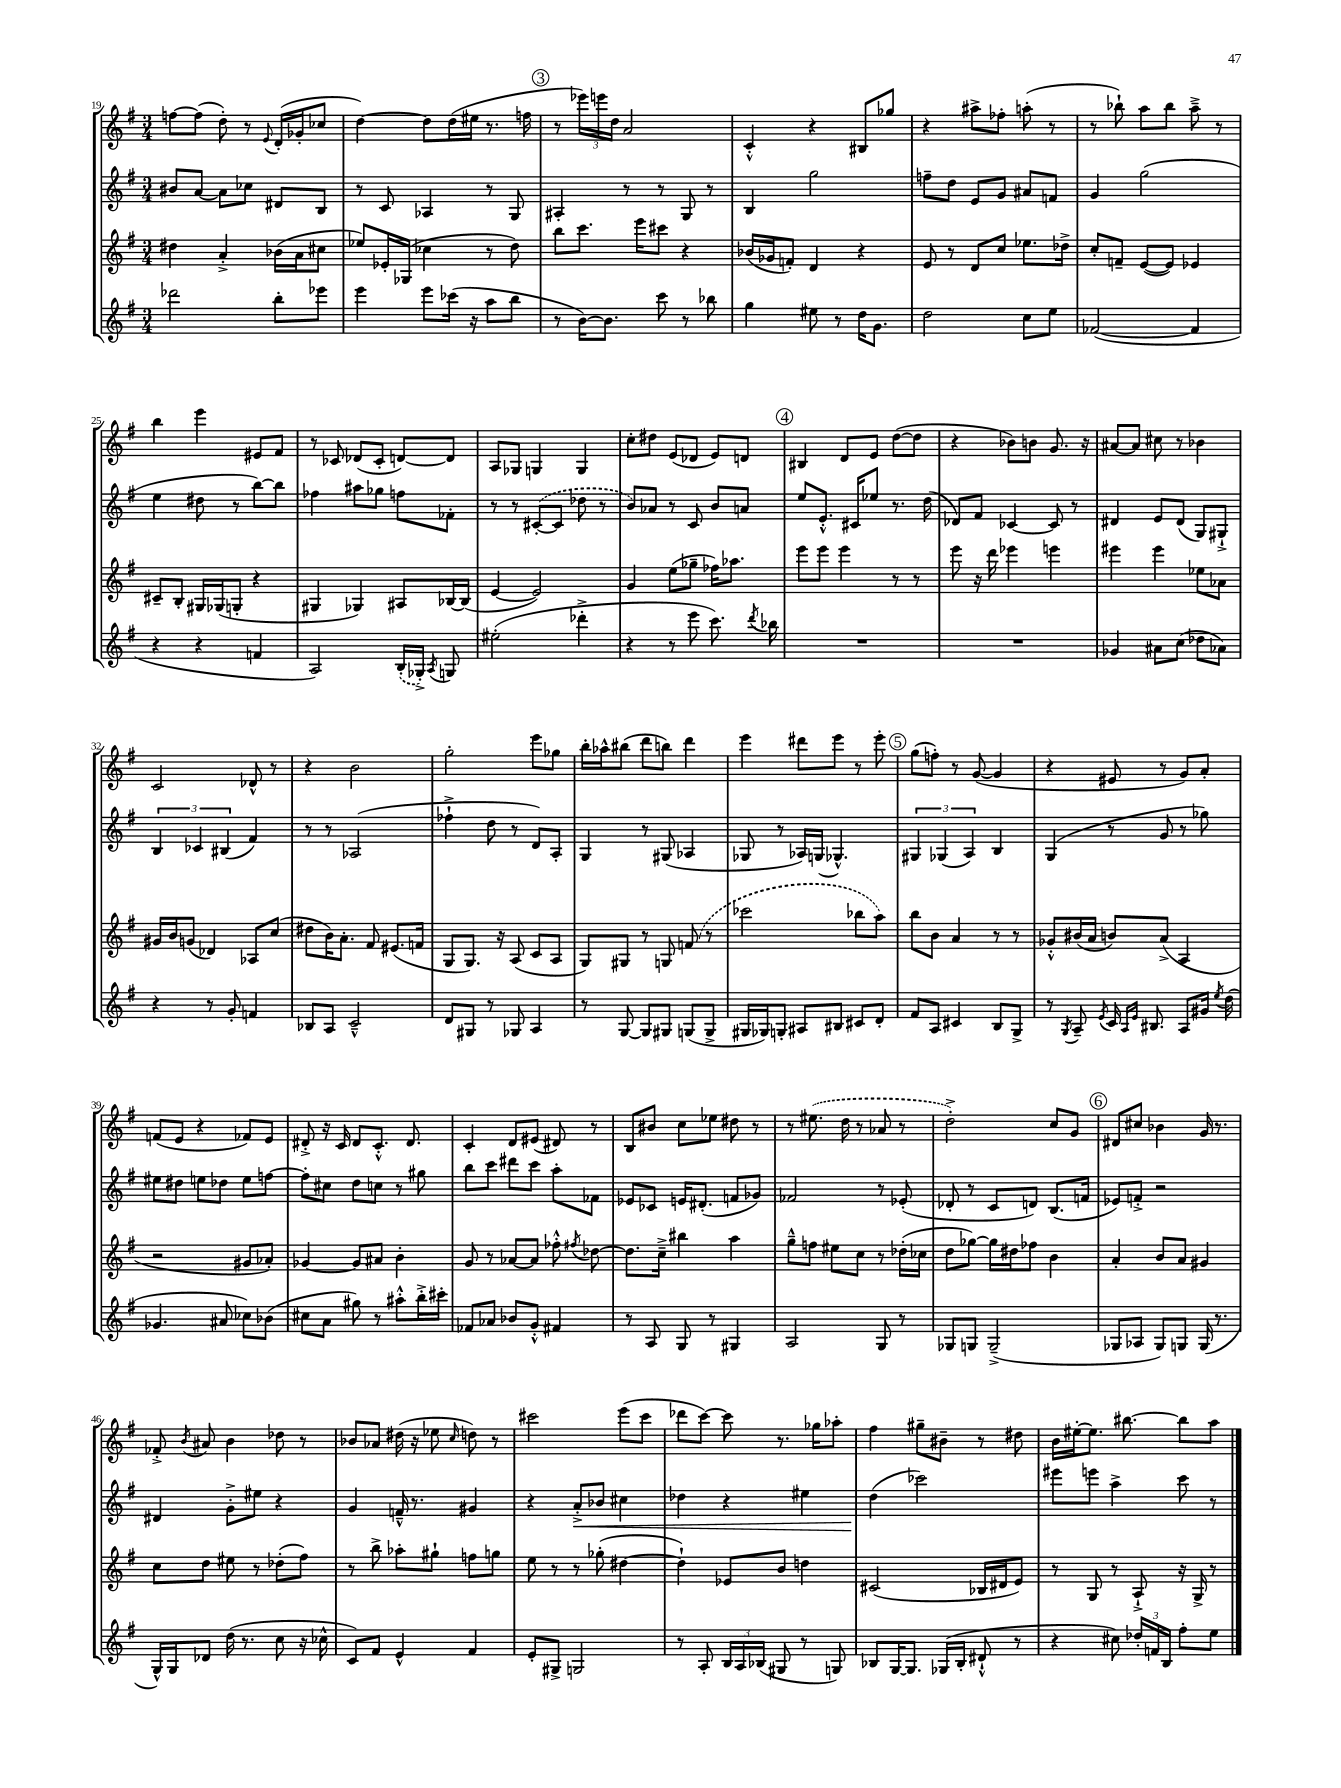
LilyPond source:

<<
\new StaffGroup <<
\new Staff = "s0" {
    \clef treble \key g \major \numericTimeSignature \time 3/4
    \autoBeamOff f''8[~ f''8]( d''8-.) r8 \appoggiatura { e'8 } d'16[-.( ges'16-. ces''8] |
    d''4~) d''8[ d''16( eis''16] r8. f''16 |
    \mark \markup { \circle "3" } r8 \tuplet 3/2 { ees'''16[) e'''16 d''16] } a'2 |
    c'4-.-^ r4 bis8[ ges''8] |
    r4 ais''8[-> fes''8]-. a''8-.( r8 |
    r8 bes''8-!) a''8[ bes''8] a''8---> r8 |
    b''4 e'''4 eis'8[ fis'8] |
    r8 ces'8 des'8[( ces'8]-. d'8[~) d'8] |
    a8[ ges8] g4 g4 |
    c''8[-. dis''8] e'8[( des'8] e'8[) d'8] |
    \mark \markup { \circle "4" } bis4 d'8[ e'8] d''8[~( d''8] |
    r4 bes'8[) b'8] g'8. r16 |
    ais'8[~ ais'8] cis''8 r8 bes'4 |
    c'2 des'8-^ r8 |
    r4 b'2 |
    g''2-. e'''8[ ges''8] |
    b''16[-. aes''16-^ bis''8]( d'''8[ b''8]) d'''4 |
    e'''4 dis'''8[ e'''8] r8 e'''8-. |
    \mark \markup { \circle "5" } g''8[( f''8]-.) r8 g'8~( g'4 |
    r4 eis'8 r8 g'8[) a'8]-. |
    f'8[( e'8] r4 fes'8[) e'8] |
    dis'8-.-> r16 c'16 dis'8[ c'8.]-.-^ dis'8. |
    c'4-. d'8[ eis'8]( dis'8) r8 |
    b8[ bis'8] c''8[ ees''8] dis''8 r8 |
    r8 \once \slurDashed eis''8.( d''16 r8 aes'8 r8 |
    d''2-.->) c''8[ g'8] |
    \mark \markup { \circle "6" } dis'8[ cis''8] bes'4 g'16 r8. |
    fes'8-.-> \acciaccatura { b'8 } ais'8 b'4 des''8 r8 |
    bes'8[ aes'8] dis''16( r16 ees''8 \grace { c''16 } d''8) r8 |
    cis'''2 e'''8[( cis'''8] |
    des'''8[ c'''8]~) c'''8 r8. ges''16[ aes''8]-. |
    fis''4 gis''8[-- bis'8]-- r8 dis''8 |
    b'16[ eis''16~-. eis''8.] bis''8.~ bis''8[ a''8] \bar "|." |
}
\new Staff = "s1" {
    \clef treble \key g \major \numericTimeSignature \time 3/4
    \autoBeamOff bis'8[ a'8]~ a'8[ ces''8] dis'8[ b8] |
    r8 c'8 aes4 r8 g8 |
    \mark \markup { \circle "3" } ais4-. r8 r8 g8 r8 |
    b4 g''2 |
    f''8[-- d''8] e'8[ g'8] ais'8[ f'8] |
    g'4 g''2( |
    e''4 dis''8 r8 b''8[~) b''8] |
    fes''4 ais''8[ ges''8] f''8[ fes'8]-. |
    r8 r8 \once \slurDashed cis'8[~-.( cis'8] des''8 r8 |
    b'8[) aes'8] r8 c'8 b'8[ a'8] |
    \mark \markup { \circle "4" } e''8[ e'8.]-.-^ cis'16[ ees''8] r8. d''16( |
    des'8[) fis'8] ces'4~ ces'8 r8 |
    dis'4 e'8[ dis'8]( g8[) gis8]-!-> |
    \tuplet 3/2 { b4 ces'4 bis4( } fis'4) |
    r8 r8 aes2( |
    fes''4-!-> d''8 r8 d'8[) a8]-. |
    g4 r8 gis8( aes4 |
    ges8 r8 aes16[) g16]( ges4.-^) |
    \mark \markup { \circle "5" } \tuplet 3/2 { gis4 ges4( a4) } b4 |
    g4( r8 g'8 r8 ges''8) |
    eis''8[ dis''8] e''8[ des''8] e''8[ f''8]~ |
    f''8[-. cis''8] d''8[ c''8] r8 gis''8 |
    b''8[ c'''8] dis'''8[ c'''8] a''8[-. fes'8] |
    ees'8[ ces'8] e'16[ dis'8.]-.( f'8[ ges'8]) |
    fes'2 r8 ees'8-.( |
    des'8-. r8 c'8[ d'8]) b8.[( f'16] |
    \mark \markup { \circle "6" } ees'8[) f'8]-.-> r2 |
    dis'4 g'8[-.-> eis''8] r4 |
    g'4 f'16---^ r8. gis'4 |
    r4 a'8[-.->\< bes'8] cis''4 |
    des''4 r4 eis''4 |
    d''4\!( ces'''2) |
    eis'''8[ e'''8] a''4-> c'''8 r8 \bar "|." |
}
\new Staff = "s2" {
    \clef treble \key g \major \numericTimeSignature \time 3/4
    \autoBeamOff dis''4 a'4-.-> bes'16[( a'16 cis''8] |
    ees''8[) ees'16-. ges16]( ces''4 r8 d''8) |
    \mark \markup { \circle "3" } b''8[ c'''8.] e'''16[ cis'''8] r4 |
    bes'16[( ges'16 f'8]-.) d'4 r4 |
    e'8 r8 d'8[ c''8] ees''8.[ des''16]-> |
    c''8[-. f'8]-- e'8[~( e'8]) ees'4 |
    cis'8[-- b8]-. gis16[ ges16( g8]-. r4 |
    gis4 ges4) ais8[ bes16~ bes16]( |
    e'4~ e'2) |
    g'4 e''8[( ges''8]-- fes''16[) aes''8.] |
    \mark \markup { \circle "4" } e'''8[ e'''8] e'''4 r8 r8 |
    e'''8 r16 d'''16 ees'''4 e'''4 |
    eis'''4 eis'''4 ees''8[ aes'8] |
    gis'16[ b'16 g'8]( des'4) aes8[ c''8]( |
    dis''8[ b'16) a'8.]-. fis'8 eis'8.[( f'16] |
    g8[ g8.]) r16 a8( c'8[ a8] |
    g8[) gis8] r8 g8 \once \slurDashed f'8( r8 |
    ces'''2 bes''8[ a''8]) |
    \mark \markup { \circle "5" } b''8[ b'8] a'4 r8 r8 |
    ges'8[-.-^ bis'16( a'16] b'8[) a'8]->( a4 |
    r2 gis'8[ aes'8]-.) |
    ges'4~ ges'8[ ais'8] b'4-. |
    g'8 r8 aes'8[~ aes'8] fes''8-.-^ \acciaccatura { fis''8 } des''8~ |
    des''8.[ c''16]---> bis''4 a''4 |
    g''8[---^ f''8] eis''8[ c''8] r8 des''16[-.( ces''16] |
    d''8[ ges''8]~) ges''16[ dis''16 fes''8] b'4 |
    \mark \markup { \circle "6" } a'4-. b'8[ a'8] gis'4 |
    c''8[ d''8] eis''8 r8 des''8[-.( fis''8]) |
    r8 b''8-> aes''8[-. gis''8]-! f''8[ g''8] |
    e''8 r8 r8 ges''8-.( dis''4~ |
    dis''4-!) ees'8[ b'8] d''4 |
    cis'2( bes16[ dis'16 e'8]) |
    r8 g8 r8 a8-!-> r16 g16-> r8 \bar "|." |
}
\new Staff = "s3" {
    \clef treble \key g \major \numericTimeSignature \time 3/4
    \autoBeamOff des'''2 b''8[-. ees'''8] |
    e'''4 e'''8[ ces'''16]( r16 a''8[ b''8] |
    \mark \markup { \circle "3" } r8 b'16[~) b'8.] c'''8 r8 bes''8 |
    g''4 eis''8 r8 d''16[ g'8.] |
    d''2 c''8[ e''8] |
    fes'2~( fes'4 |
    r4 r4 f'4 |
    a2) \once \slurDashed b16[-.( ges16]-.->) \acciaccatura { a8 } g8 |
    eis''2-.( des'''4-.-> |
    r4 r8 e'''8 c'''8.) \acciaccatura { d'''8 } bes''16 |
    \mark \markup { \circle "4" } R2. |
    R2. |
    ges'4 ais'8[ c''8]( des''8[ aes'8]) |
    r4 r8 g'8-. f'4 |
    bes8[ a8] c'2---^ |
    d'8[ gis8] r8 ges8 a4 |
    r8 g8~ g8[ gis8] g8[( g8]-> |
    gis16[ ges16) g8]-. ais8[ bis8] cis'8[ d'8]-. |
    \mark \markup { \circle "5" } fis'8[ a8] cis'4 b8[ g8]-> |
    r8 \acciaccatura { g8 } a8-- \acciaccatura { e'8 } c'16 \grace { a16[ e'16] } bis8. a8[ gis'16] \acciaccatura { e''8 } d''16( |
    ges'4. ais'8 ces''8[) bes'8]( |
    cis''8[ a'8] gis''8) r8 ais''8[-.-^ b''16-.-> cis'''16]-. |
    fes'8[ aes'8] bes'8[ g'8]-.-^ fis'4 |
    r8 a8 g8 r8 gis4 |
    a2 g8 r8 |
    ges8[ g8] g2--->( |
    \mark \markup { \circle "6" } ges8[ aes8] ges8[) g8] g16( r8. |
    g16[-^) g16 des'8] d''16( r8. c''8 r16 ces''16-^ |
    c'8[) fis'8] e'4-^ fis'4 |
    e'8[-. gis8]-> g2 |
    r8 a8-. \tuplet 3/2 { b16[ a16 bes16]( } gis8 r8 g8) |
    bes8[ g16~ g8.] ges16[( bes16]-. dis'8-!-^ r8 |
    r4 cis''8) \tuplet 3/2 { des''16[-. f'16 b16] } fis''8[-. e''8] \bar "|." |
}
>>
>>
\layout { \context { \Score currentBarNumber = #19 } }
